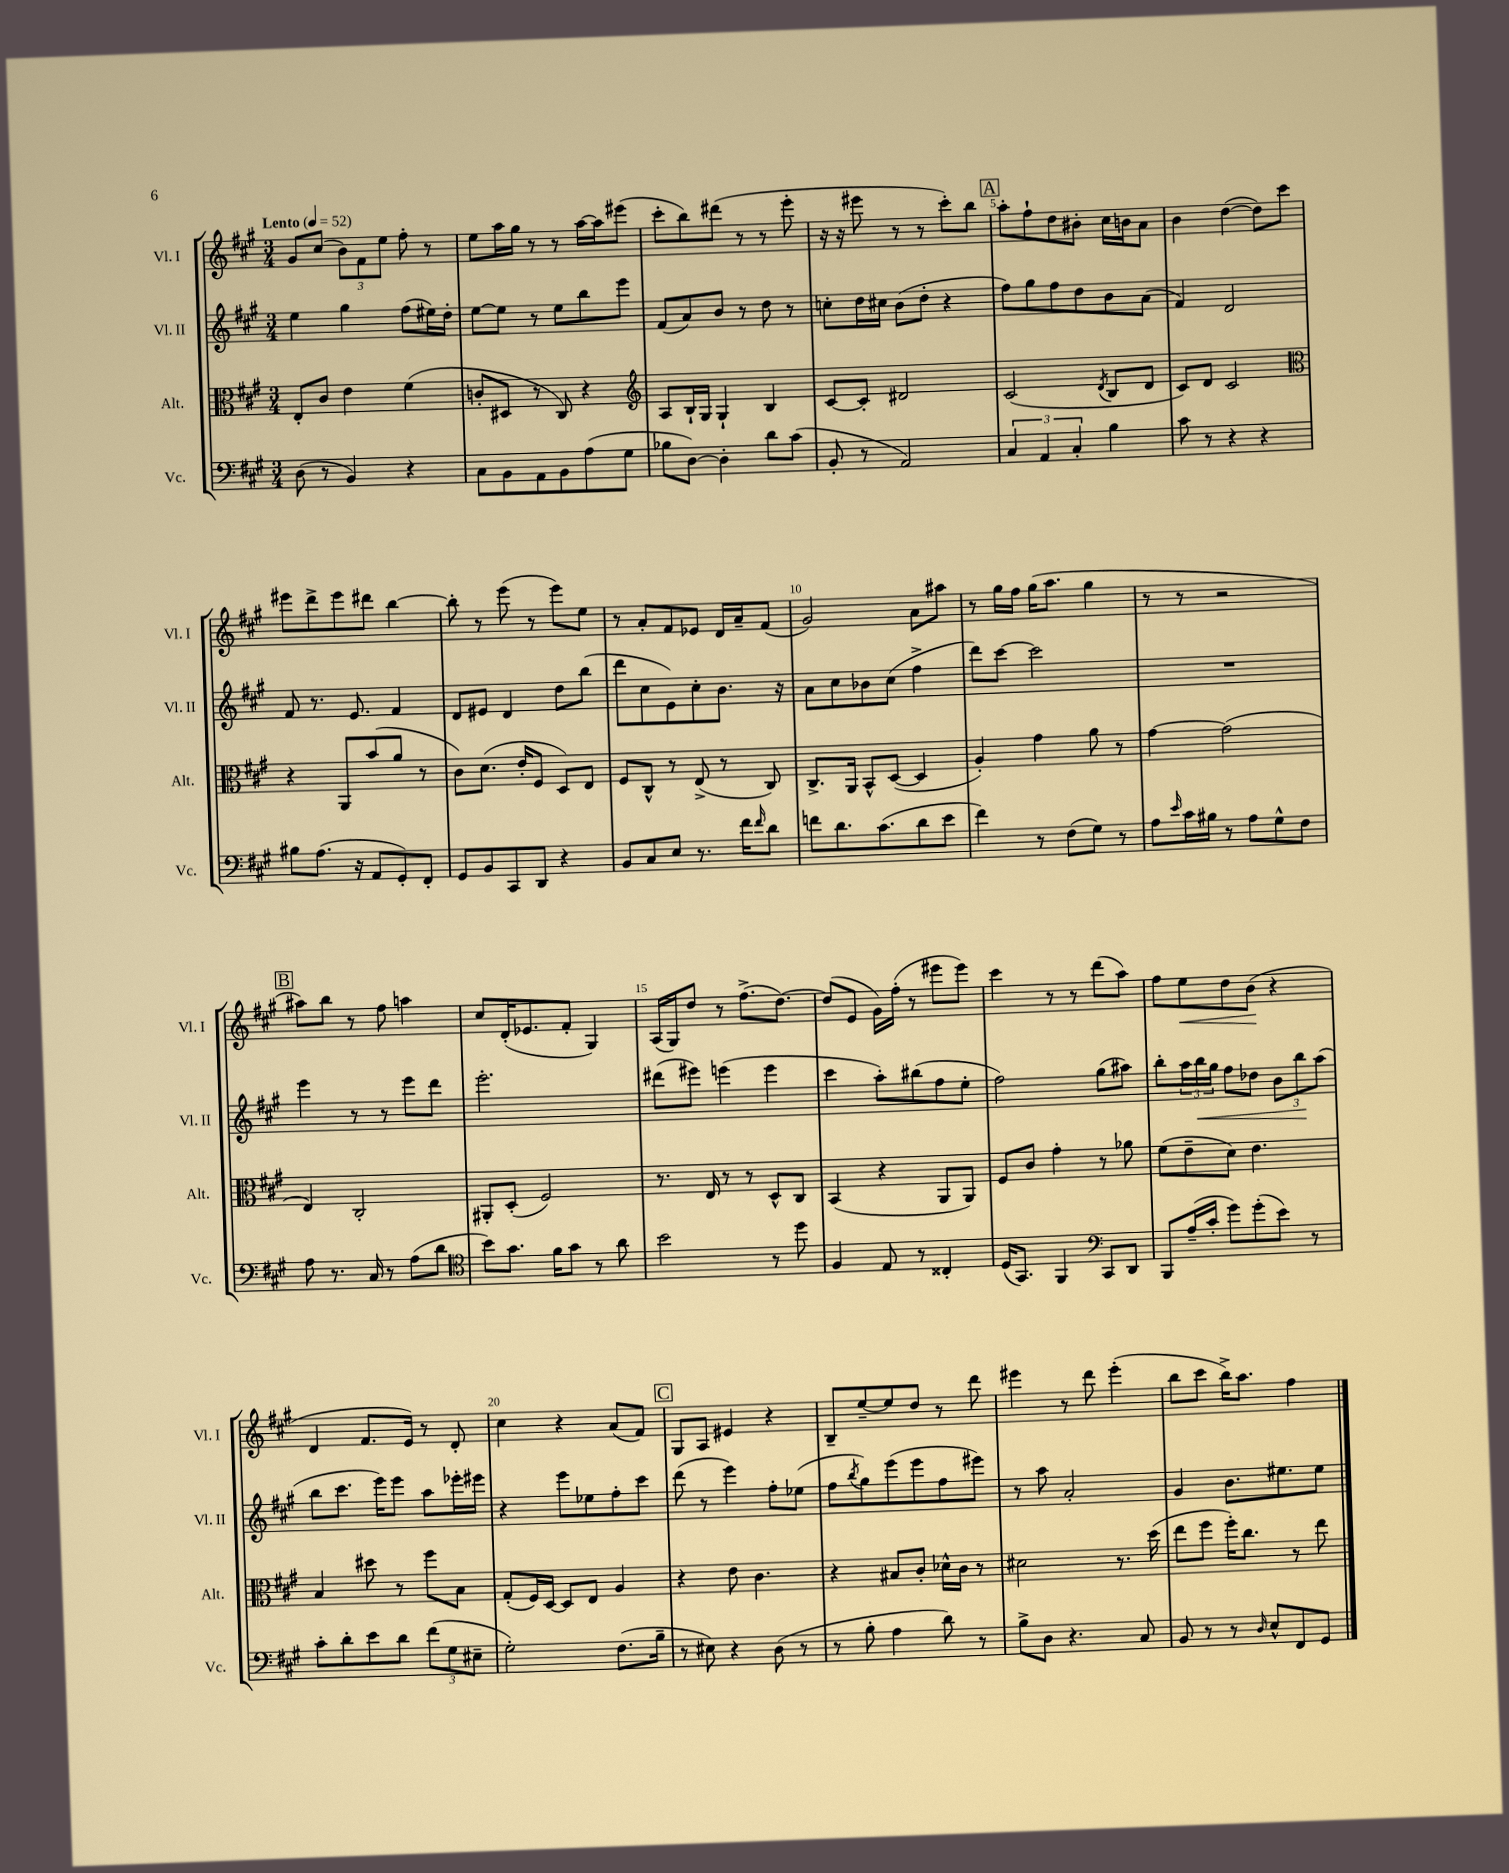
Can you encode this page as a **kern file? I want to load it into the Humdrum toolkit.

**kern	**kern	**kern	**kern
*staff4	*staff3	*staff2	*staff1
*clefF4	*clefC3	*clefG2	*clefG2
*k[f#c#g#]	*k[f#c#g#]	*k[f#c#g#]	*k[f#c#g#]
*M3/4	*M3/4	*M3/4	*M3/4
*MM52	*MM52	*MM52	*MM52
(8D	8E'	4ee	8g#
8r	8c#	.	(8cc#
4BB)	4e	4gg#	12b)
.	.	.	12f#
.	.	.	12ee
4r	(4f#	(8ff#	8ff#'
.	.	16ee#)	8r
.	.	16dd'	.
=	=	=	=
8C#	8c'	[8ee	8ee
8BB	8D#	8ee]	16aa
.	.	.	16gg#
8AA	8r	8r	8r
8BB	8C#)	8ee	8r
(8A	4r	8bb	[16aa
.	.	.	16aa]
8G#	.	8eee	(8eee#
=	=	=	=
*	*clefG2	*	*
8B-	8A	(8f#	8ccc#'
[8D)	16B`	8a)	8bb)
.	16G#	.	.
4D']	4G#`	8b	(8ddd#
.	.	8r	8r
8d	4B	8dd	8r
(8c#	.	8r	8eee'
=	=	=	=
8BB'	[8c#	8cc'	16r
.	.	.	16r
8r	8c#']	16dd	8eee#
.	.	16cc#	.
2AA)	2d#	(8b	8r
.	.	8dd'	8r
.	.	4r	8ccc#')
.	.	.	8bb
=	=	=	=
6C#	(2c#	8ff#)	8aa'
.	.	8gg#	8ff#`
6AA	.	.	.
.	.	8ff#	8dd
6C#'	.	.	.
.	.	8dd	8b#'
.	8qd	.	.
4B	8B	8b	16cc#
.	.	.	16b
.	8d	(8a	8a
=	=	=	=
8c#	8c#)	4f#)	4b
8r	8d	.	.
4r	2c#	2d	([4dd
4r	.	.	8dd])
.	.	.	8ccc#
=	=	=	=
*	*clefC3	*	*
8B#	4r	8f#	8eee#
(8.A	.	8.r	8ddd^
.	8AA	.	8eee#
16r	.	8.e	.
8AA	(8b	.	8ddd#
8GG#')	8a	4f#	[4bb
8FF#'	8r	.	.
=	=	=	=
8GG#	8c#)	8d	8bb']
8BB	(8.d	8e#	8r
8CC#	.	4d	(8eee
.	16e'	.	.
8DD	8F#	.	8r
4r	8D)	8dd	8eee)
.	8E	(8bb	8ee
=	=	=	=
8BB	8F#	8ddd	8r
8C#	8C#^^	8cc#	8a'
8E	8r	8e)	8f#
8.r	(8E^	8cc#'	8e-
.	8r	8.b	16d
16f#	.	.	16a~
16qqf#	.	.	.
8d	8C#)	.	(8f#
.	.	16r	.
=	=	=	=
8f	8.C#^	8a	2g#)
8.d	.	8cc#	.
.	16AA	.	.
.	8BB^^	8b-	.
(8.c#	.	.	.
.	([8D	(8cc#	.
8d	4D]	4ff#^	8a
8e	.	.	8aa#
=	=	=	=
4f#)	4A')	8ddd)	8r
.	.	[8ccc#	16gg#
.	.	.	16ff#
8r	4g#	2ccc#]	(16gg#
.	.	.	8.aa
(8F#	.	.	.
8G#)	8a	.	4gg#
8r	8r	.	.
=	=	=	=
8A	[4g#	2.r	8r
16qqe	.	.	.
16c#	.	.	8r
16B#	.	.	.
8r	(2g#]	.	2r
8A	.	.	.
8G#^^	.	.	.
8F#	.	.	.
=	=	=	=
8A	4E)	4eee	8aa#)
8.r	.	.	8bb
.	2C#'	8r	8r
16C#	.	.	.
8r	.	8r	8ff#
(8A	.	8eee	4aa
8d	.	8ddd	.
=	=	=	=
*clefC4	*	*	*
8b)	8AA#'	2.eee'	8cc#
8.g#	(8D'	.	(16d'
.	.	.	8.e-
.	2F#)	.	.
16f#	.	.	.
8g#	.	.	8f#'
8r	.	.	4G#)
8a	.	.	.
=	=	=	=
2b	8.r	(8ddd#	(16A
.	.	.	16G#)
.	.	8eee#)	8dd
.	16E	.	.
.	8r	(4eee	8r
.	8r	.	(8.ff#^
8r	8D^^	4eee	.
.	.	.	[8.dd)
8dd	8C#	.	.
=	=	=	=
4F#	(4BB	4ccc#	(8dd]
.	.	.	8e
8E	4r	8aa')	16g#)
.	.	.	(16ff#'
8r	.	(8bb#	8r
4C##'	8AA	8ff#	8eee#
.	8AA)	8ee'	8eee#)
=	=	=	=
(16D	8F#	2ff#)	4ccc#
8.GG#)	.	.	.
.	8c#	.	.
4FF#	4g#'	.	8r
.	.	.	8r
*clefF4	*	*	*
8CC#	8r	(8gg#	(8ddd
8DD	8a-	8aa#)	8aa)
=	=	=	=
8BBB	(8f#	8bb'	8ff#
(16A~	8e~	24aa	8ee
.	.	24bb	.
16c#'	.	.	.
.	.	24gg#	.
8g#)	8d)	8ff#	8dd
(8g#'	4.e	8dd-	(8b
8e)	.	12b	4r
.	.	12bb	.
8r	.	.	.
.	.	(12aa	.
=	=	=	=
8c#'	4B	8bb	4d
8d'	.	8.ccc#	.
8e	8dd#	.	8.f#
.	.	16eee)	.
8d	8r	8eee	.
.	.	.	16e)
(12f#	8ff#	8aa	8r
12G#	.	.	.
.	8B	16eee-'	8d'
12E#~	.	.	.
.	.	16eee#	.
=	=	=	=
2G#')	(8G#'	4r	4cc#
.	16F#)	.	.
.	[16D	.	.
.	8D]	8eee	4r
.	8E	8ee-	.
(8.F#	4A	8ff#'	(8a
.	.	8ccc#	8f#)
16B~	.	.	.
=	=	=	=
8r	4r	(8ddd	8G#
8E#)	.	8r	8A
4r	8e	4eee)	4e#
.	4.c#	.	.
(8D	.	8ff#'	4r
8r	.	(8ee-	.
=	=	=	=
8r	4r	8ff#	8B~
.	.	8qbb	.
8B'	.	8gg#)	[8ee~
4A	8B#	(8eee	8ee]
.	8c#'	8eee	8dd
8d)	16d-^^	8ff#	8r
.	16c#	.	.
8r	8r	8eee#)	8ddd
=	=	=	=
8B^	2d#	8r	4eee#
8D	.	8aa	.
4.r	.	2a'	8r
.	.	.	8ddd
.	8.r	.	(4eee#'
8C#	.	.	.
.	(16dd	.	.
=	=	=	=
8BB	8ee	4g#	8bb
8r	8ff#	.	8ccc#
8r	16ff#')	8.b	16bb^)
.	8.cc#	.	8.aa
16qqD	.	.	.
8E^^	.	.	.
.	.	8.ee#	.
8FF#	8r	.	4ff#
8GG#	8ee	8ee#	.
==	==	==	==
*-	*-	*-	*-
